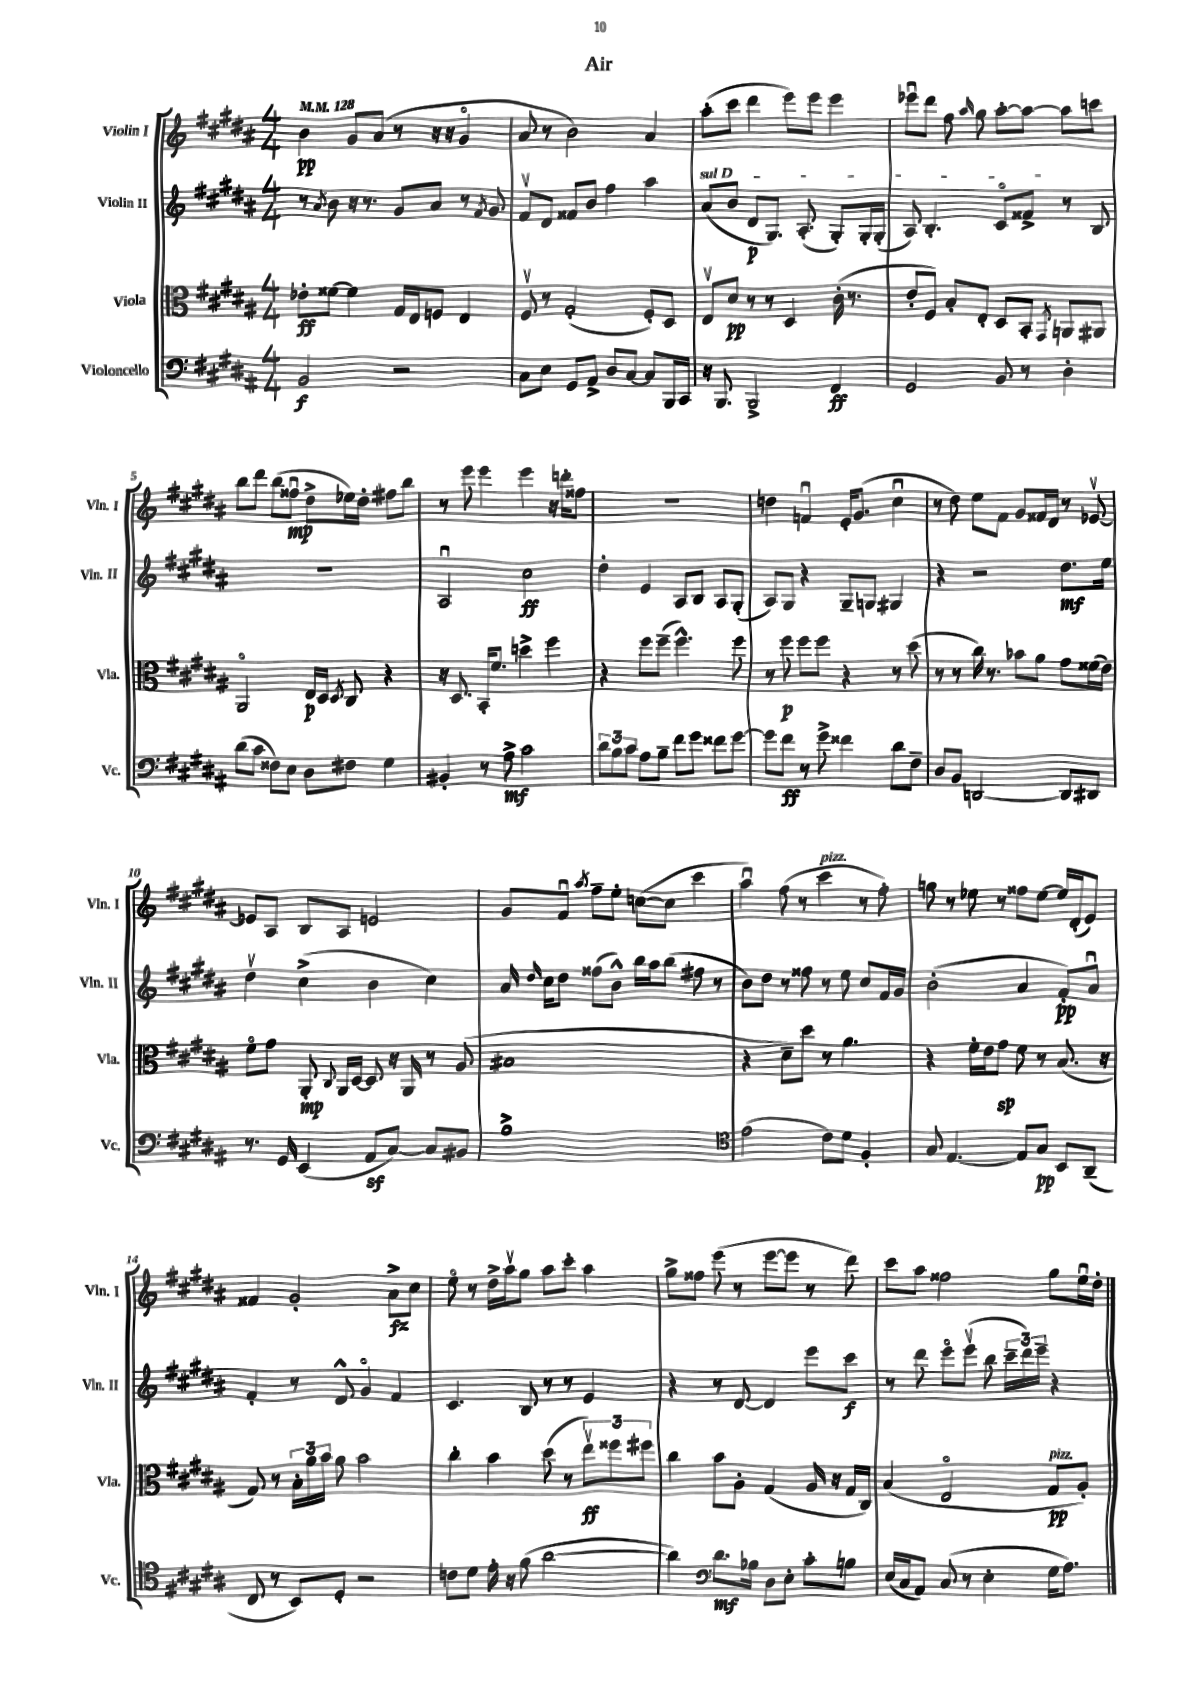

**kern	**dynam	**kern	**dynam	**kern	**dynam	**kern	**dynam
*part4	*part4	*part3	*part3	*part2	*part2	*part1	*part1
*staff4	*staff4	*staff3	*staff3	*staff2	*staff2	*staff1	*staff1
*I"Violoncello	*	*I"Viola	*	*I"Violin II	*	*I"Violin I	*
*I'Vc.	*	*I'Vla.	*	*I'Vln. II	*	*I'Vln. I	*
*clefF4	*	*clefC3	*	*clefG2	*	*clefG2	*
*k[f#c#g#d#a#]	*	*k[f#c#g#d#a#]	*	*k[f#c#g#d#a#]	*	*k[f#c#g#d#a#]	*
*M4/4	*	*M4/4	*	*M4/4	*	*M4/4	*
*MM128	*	*MM128	*	*MM128	*	*MM128	*
=1	=1	=1	=1	=1	=1	=1	=1
2BB/	f	8e-X'\L	ff	8r	.	4b\	pp
.	.	.	.	8qa#/	.	.	.
.	.	[8f##X\J	.	8b\	.	.	.
.	.	4f##\]	.	16r	.	8g#/L	.
.	.	.	.	8.r	.	.	.
.	.	.	.	.	.	(8a#/J	.
2r	.	16G#/LL	.	8g#/L	.	8r	.
.	.	16E/J	.	.	.	.	.
.	.	8Fn/J	.	8a#/J	.	16r	.
.	.	.	.	.	.	16r	.
.	.	4E/	.	8r	.	4g#/	.
.	.	.	.	8qf#/	.	.	.
.	.	.	.	8g#/	.	.	.
=2	=2	=2	=2	=2	=2	=2	=2
8C#\L	.	8F#v/	.	8f#v/L	.	8a#/	.
8E\J	.	8r	.	8d#/J	.	8r	.
8GG#/L	.	(2G#'/	.	8f##X/L	.	2b\)	.
8AA#^/J	.	.	.	8b/J	.	.	.
8D#/L	.	.	.	4ff#\	.	.	.
[8C#/J	.	.	.	.	.	.	.
8C#/L]	.	8F#'/L)	.	4aa#\	.	4a#/	.
16BBB/L	.	8D#/J	.	.	.	.	.
16CC#/JJ	.	.	.	.	.	.	.
=3	=3	=3	=3	=3	=3	=3	=3
!	!	!	!	!LO:TX:a:i:t=sul D	!	!	!
16r	.	8Ev/L	.	(8a#/L	.	(8aa#'\L	.
8.BBB/	.	.	.	.	.	.	.
.	.	8d#/J	pp	8b/J	.	8ccc#\J	.
2BBB^/	.	8r	.	8d#/L	p	4ddd#\	.
.	.	8r	.	8.G#/J)	.	.	.
.	.	4D#/	.	.	.	8eee\L)	.
.	.	.	.	(8.A#'/	.	.	.
.	.	.	.	.	.	8eee\J	.
4FF#/	ff	(16c#'\	.	8G#'/L)	.	4eee\	.
.	.	8.r	.	.	.	.	.
.	.	.	.	16G#'/L	.	.	.
.	.	.	.	(16G#'/JJ	.	.	.
=4	=4	=4	=4	=4	=4	=4	=4
2GG#/	.	8e'/L	.	8A#/)	.	8eee-Xu\L	.
.	.	8F#/J)	.	4.B'/	.	8ddd#\J	.
.	.	8B'/L	.	.	.	8ff#\	.
.	.	.	.	.	.	16qqaa#/	.
.	.	8E'/J	.	.	.	8gg#\	.
8BB/	.	8D#/L	.	8c#/L	.	[8aa#'\L	.
8r	.	8BB'/J	.	8f##X^/J	.	8aa#\J_	.
.	.	8qGG#/	.	.	.	.	.
4D#'\	.	8AAn/L	.	8r	.	8aa#\L]	.
.	.	8AA#X/J	.	8B/	.	8cccn\J	.
!!LO:LB:g=z
=5	=5	=5	=5	=5	=5	=5	=5
(8d#\L	.	2AA#/	.	1r	.	8bb\L	.
8c#\J	.	.	.	.	.	8ddd#\J	.
8F##X\L)	.	.	.	.	.	(8bb\L	.
8E\J	.	.	.	.	.	8ff##Xu\J	mp
8D#\L	.	16E/LL	p	.	.	8dd#^\L	.
.	.	16D#/JJ	.	.	.	.	.
.	.	8qD#/	.	.	.	.	.
8F#X\J	.	8C#/	.	.	.	16ee-X\L)	.
.	.	.	.	.	.	16dd#'\JJ	.
4G#\	.	4r	.	.	.	8ff#X\L	.
.	.	.	.	.	.	8bb\J	.
=6	=6	=6	=6	=6	=6	=6	=6
4BB#X'/	.	16r	.	2A#u/	.	8r	.
.	.	8.D#/	.	.	.	.	.
.	.	.	.	.	.	8eee\	.
8r	.	16BB'/KL	.	.	.	4eee\	.
.	.	8.f#/J	.	.	.	.	.
8A#^\	mf	.	.	.	.	.	.
2c#\	.	4ddn^\	.	2cc#\	ff	4eee\	.
.	.	4ff#\	.	.	.	16r	.
.	.	.	.	.	.	16dddn'\KL	.
.	.	.	.	.	.	8ff##X\J	.
=7	=7	=7	=7	=7	=7	=7	=7
12d#\L	.	4r	.	4dd#'\	.	1r	.
12B\	.	.	.	.	.	.	.
12c#\J	.	.	.	.	.	.	.
8A#\L	.	8ff#\L	.	4e/	.	.	.
8B~\J	.	(8ff#~\J	.	.	.	.	.
8f#\L	.	4.ff#^^\)	.	8A#/L	.	.	.
8g#\J	.	.	.	8B/J	.	.	.
8f##X\L	.	.	.	8A#/L	.	.	.
[8g#\J	.	8ff#\	.	(8G#'/J	.	.	.
=8	=8	=8	=8	=8	=8	=8	=8
8g#\L]	.	8r	.	8A#/L)	.	4ddn\	.
8f#\J	ff	8ff#\	p	8G#/J	.	.	.
8r	.	8ff#\L	.	4r	.	4fnu/	.
8g#^\	.	8ff#\J	.	.	.	.	.
4f##X\	.	4r	.	8G#~/L	.	16e'/KL	.
.	.	.	.	.	.	(8.g#/J	.
.	.	.	.	8Gn/J	.	.	.
8d#\L	.	8r	.	4G#X/	.	4cc#u\	.
8F#~\J	.	(8dd#\	.	.	.	.	.
=9	=9	=9	=9	=9	=9	=9	=9
8D#/L	.	8r	.	4r	.	8r	.
8BB/J	.	8r	.	.	.	8dd#\)	.
[2DDn/	.	16cc#\)	.	2r	.	8ee\L	.
.	.	8.r	.	.	.	.	.
.	.	.	.	.	.	8f#\J	.
.	.	8b-X\L	.	.	.	8g#/L	.
.	.	8a#\J	.	.	.	16f##X/L	.
.	.	.	.	.	.	16d#/JJ	.
8DD/L]	.	8g#\L	.	8.dd#\L	mf	8r	.
8DD#X/J	.	(16f##X\L	.	.	.	[8e-Xv/	.
.	.	16e\JJ)	.	16ee\Jk	.	.	.
!!LO:LB:g=z
=10	=10	=10	=10	=10	=10	=10	=10
8.r	.	8f#\L	.	4dd#v\	.	8e-X/L]	.
.	.	8g#\J	.	.	.	8A#/J	.
16GG#/	.	.	.	.	.	.	.
(4EE/	.	8AA#'/	mp	(4cc#^\	.	8B/L	.
.	.	8qqC#/	.	.	.	.	.
.	.	16AA#/LL	.	.	.	8A#/J	.
.	.	[16D#/JJ	.	.	.	.	.
8AA#z/L	.	8D#/]	.	4b\	.	2en/	.
[8C#/J)	.	16r	.	.	.	.	.
.	.	16AA#/	.	.	.	.	.
8C#/L]	.	8r	.	4cc#\)	.	.	.
8BB#X/J	.	(8A#/	.	.	.	.	.
=11	=11	=11	=11	=11	=11	=11	=11
1B^	.	1B#X	.	16a#/	.	8g#/L	.
.	.	.	.	16qqdd#/	.	.	.
.	.	.	.	16cc#\KL	.	.	.
.	.	.	.	8dd#\J	.	8f#u/J	.
.	.	.	.	.	.	8qaa#/	.
.	.	.	.	(8ff##X\L	.	8ff#~\L	.
.	.	.	.	8b^^\J)	.	8ee'\J	.
.	.	.	.	16bb\LL	.	([8ccn\L	.
.	.	.	.	16aa#\J	.	.	.
.	.	.	.	(8bb\J	.	8cc\J]	.
.	.	.	.	8ff#X\	.	4ccc#\	.
.	.	.	.	8r	.	.	.
=12	=12	=12	=12	=12	=12	=12	=12
*clefC4	*	*	*	*	*	*	*
(2e\	.	4r	.	8b\L)	.	4aa#u\)	.
.	.	.	.	8dd#\J	.	.	.
.	.	8d#~\L)	.	8r	.	(8ff#\	.
.	.	8dd#\J	.	8ff##X\	.	8r	.
!	!	!	!	!	!	!LO:TX:a:i:t=pizz.	!
8c#\L)	.	8r	.	8r	.	4ccc#\	.
8d#\J	.	4.a#\	.	8ee\	.	.	.
4F#'/	.	.	.	8cc#/L	.	8r	.
.	.	.	.	16f#/L	.	8ff#'\)	.
.	.	.	.	16g#/JJ	.	.	.
=13	=13	=13	=13	=13	=13	=13	=13
8G#/	.	4r	.	(2b'\	.	8ggn\	.
[4.E/	.	.	.	.	.	8r	.
.	.	16f#'\LL	.	.	.	8ee-X\	.
.	.	16e\J	.	.	.	.	.
.	.	8g#\J	sp	.	.	8r	.
8E/L]	.	8f#\	.	4a#/	.	8ff##X\L	.
8G#/J	pp	8r	.	.	.	[8ee-\J	.
8BB/L	.	(8.B/	.	8f#'/L)	pp	16ee-/LL]	.
.	.	.	.	.	.	(16d#'/J	.
(8AA#~/J	.	.	.	8a#u/J	.	8e/J)	.
.	.	16r	.	.	.	.	.
!!LO:LB:g=z
=14	=14	=14	=14	=14	=14	=14	=14
8C#/	.	8G#/)	.	4f#'/	.	4f##X/	.
8r	.	8r	.	.	.	.	.
8BB/L)	.	24B'\LL	.	8r	.	2g#'/	.
.	.	24a#\	.	.	.	.	.
.	.	24b\JJ	.	.	.	.	.
8D#'/J	.	8a#\	.	8d#^^/	.	.	.
2r	.	2b\	.	4g#/	.	.	.
.	.	.	.	4f#/	.	8a#^\L	fz
.	.	.	.	.	.	8cc#\J	.
=15	=15	=15	=15	=15	=15	=15	=15
8cn\L	.	4cc#'\	.	4.c#/	.	8ee\	.
8d#\J	.	.	.	.	.	8r	.
16e'\	.	4b\	.	.	.	16dd#^\LL	.
16r	.	.	.	.	.	16aa#v\J	.
(8f#\	.	.	.	8B/	.	8gg#\J	.
[2a#\	.	(8dd#\	.	8r	.	8aa#\L	.
.	.	8r	.	8r	.	8ccc#'\J	.
.	.	12eev\L)	ff	4e/	.	4aa#\	.
.	.	12ff##X\	.	.	.	.	.
.	.	12ff#X\J	.	.	.	.	.
=16	=16	=16	=16	=16	=16	=16	=16
4a#\])	.	4cc#\	.	4r	.	8gg#^\L	.
.	.	.	.	.	.	8ff##X\J	.
*clefF4	*	*	*	*	*	*	*
8.d#\L	mf	8b\L	.	8r	.	(8eee\	.
.	.	8A#'\J	.	[8d#/	.	8r	.
16B-X\Jk	.	.	.	.	.	.	.
8D#\L	.	(4G#/	.	4d#/]	.	[8eee\L	.
8E'\J	.	.	.	.	.	8eee\J]	.
8c#'\L	.	16A#/	.	8eee\L	.	8r	.
.	.	16r	.	.	.	.	.
8Bn\J	.	16G#/LL	.	8ccc#\J	f	8ddd#\)	.
.	.	16C#/JJ)	.	.	.	.	.
=17	=17	=17	=17	=17	=17	=17	=17
(16E/LL	.	(4B/	.	8r	.	8ccc#\L	.
16C#/J	.	.	.	.	.	.	.
8AA#/J)	.	.	.	8ddd#\	.	8aa#\J	.
(8C#/	.	2E/	.	8eee\L	.	2ff##X\	.
8r	.	.	.	(8eeev\J	.	.	.
4E'\	.	.	.	8bb\	.	.	.
.	.	.	.	24ccc#~\LL	.	.	.
.	.	.	.	24ddd#\)	.	.	.
.	.	.	.	24eee~\JJ	.	.	.
!	!	!LO:TX:a:i:t=pizz.	!	!	!	!	!
16G#\KL	.	8G#/L	pp	4r	.	8gg#\L	.
8.A#\J)	.	.	.	.	.	.	.
.	.	8A#'/J)	.	.	.	16eeu\L	.
.	.	.	.	.	.	16dd#'\JJ	.
==	==	==	==	==	==	==	==
*-	*-	*-	*-	*-	*-	*-	*-
